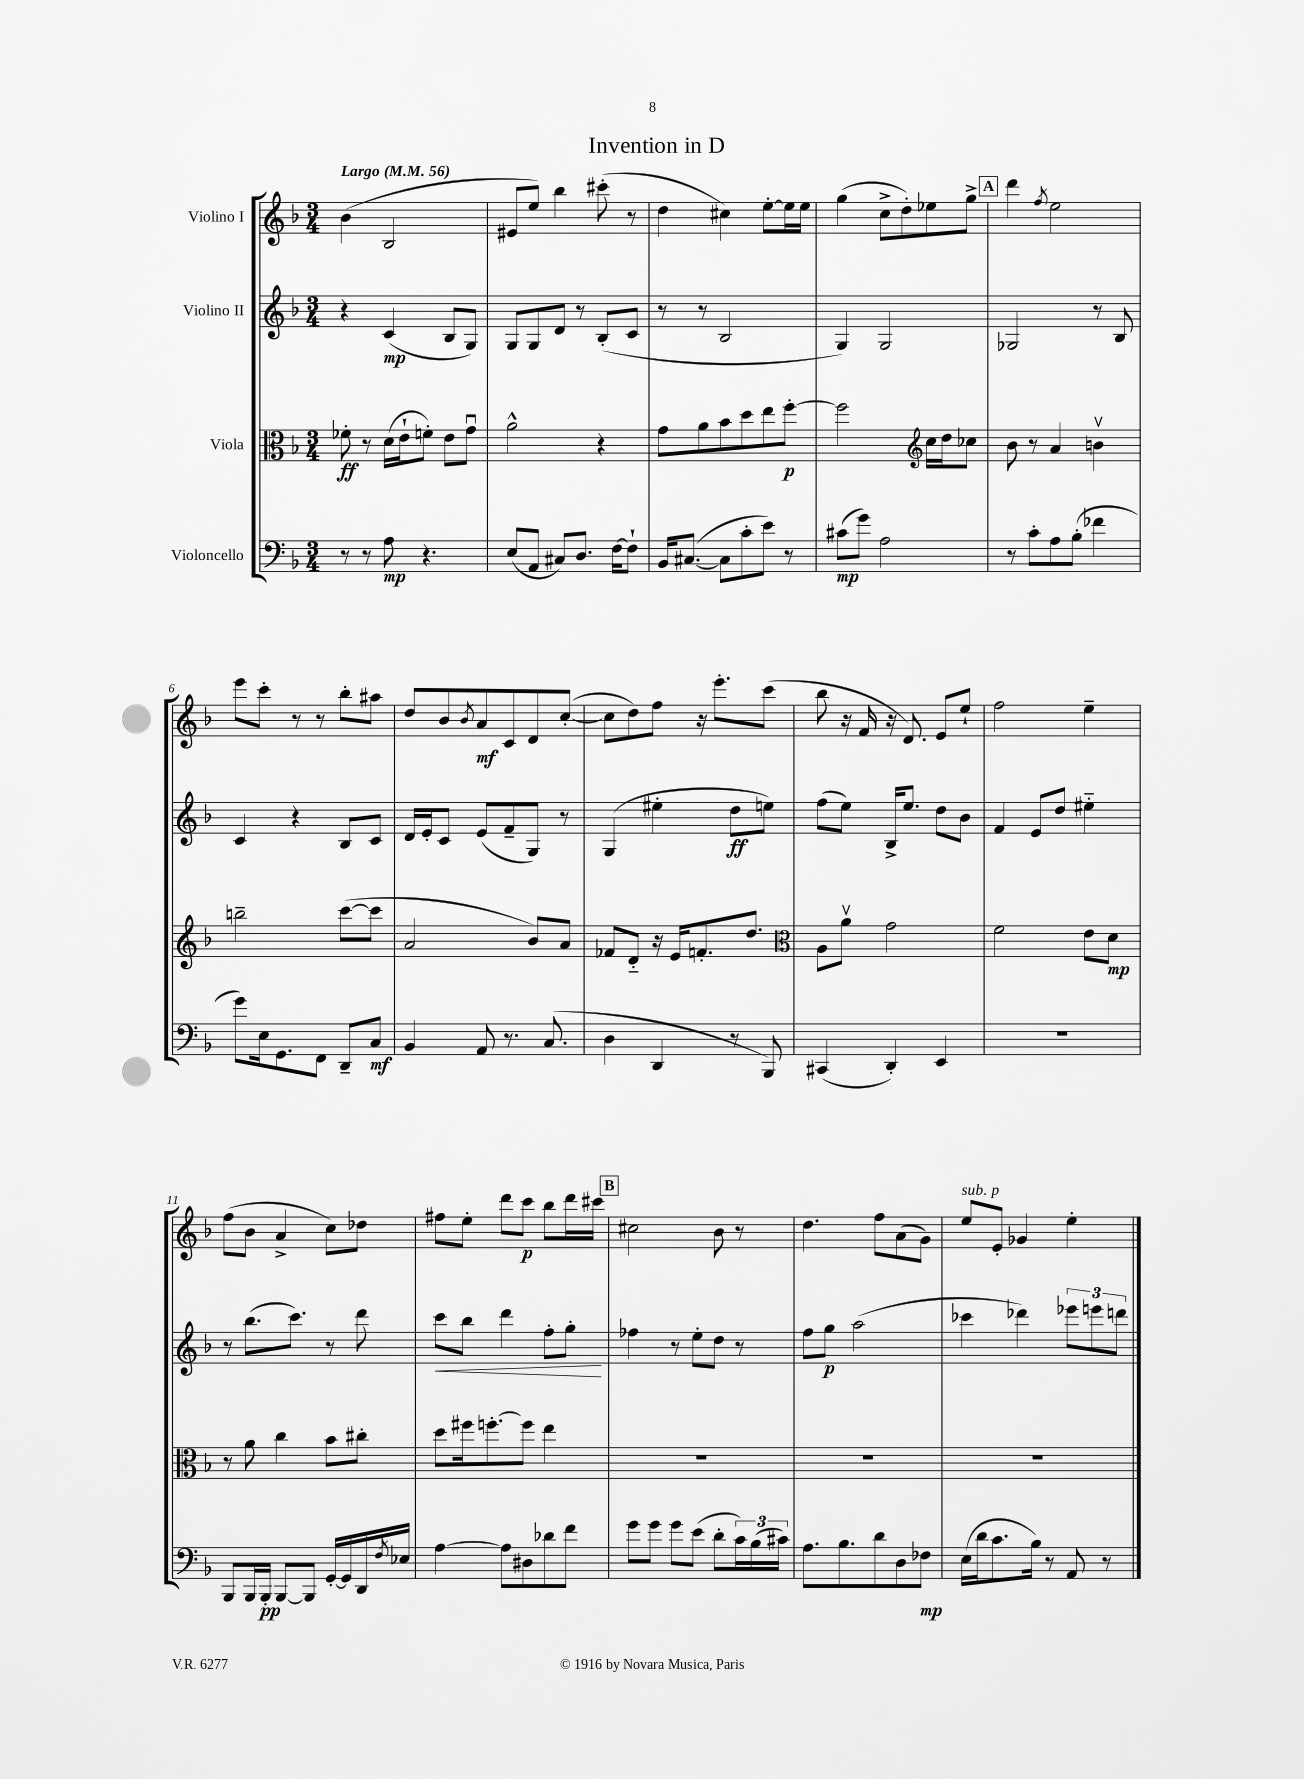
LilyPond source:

\header { title = "Invention in D" }
<<
\new StaffGroup <<
\new Staff = "s0" \with { instrumentName = "Violino I" } {
    \clef treble \key f \major \numericTimeSignature \time 3/4 \tempo "Largo" 4 = 56
    bes'4( bes2 |
    eis'8 e''8) bes''4 cis'''8-.( r8 |
    d''4 cis''4) e''8~-. e''16 e''16 |
    g''4( c''8-> d''8-.) ees''8 g''8-> |
    \mark \markup { \box "A" } d'''4 \acciaccatura { f''8 } e''2 |
    e'''8 c'''8-. r8 r8 bes''8-. ais''8 |
    d''8 bes'8 \acciaccatura { bes'8 } a'8\mf c'8 d'8 c''8~-.( |
    c''8 d''8) f''8 r16 e'''8.-. c'''8( |
    bes''8 r16 f'16 r16 d'8.) e'8 e''8-! |
    f''2 e''4-- |
    f''8( bes'8 a'4-> c''8) des''8 |
    fis''8 e''8-. d'''8 c'''8\p bes''8 d'''16 cis'''16 |
    \mark \markup { \box "B" } cis''2 bes'8 r8 |
    d''4. f''8 a'8( g'8) |
    e''8^\markup { \italic "sub. p" } e'8-. ges'4 e''4-. \bar "|." |
}
\new Staff = "s1" \with { instrumentName = "Violino II" } {
    \clef treble \key f \major \numericTimeSignature \time 3/4
    r4 c'4\mp( bes8 g8) |
    g8 g8 d'8 r8 bes8-.( c'8 |
    r8 r8 bes2 |
    g4) g2 |
    \mark \markup { \box "A" } ges2 r8 bes8 |
    c'4 r4 bes8 c'8 |
    d'16 e'16-. c'8 e'8( f'8-- g8) r8 |
    g4( eis''4-. d''8\ff e''8) |
    f''8( e''8) bes16-> e''8. d''8 bes'8 |
    f'4 e'8 d''8 eis''4-_ |
    r8 bes''8.( c'''8.) r8 d'''8 |
    c'''8\< bes''8 d'''4 f''8-. g''8-.\! |
    \mark \markup { \box "B" } fes''4 r8 e''8-. d''8 r8 |
    f''8 g''8\p a''2( |
    ces'''4 des'''4) \tuplet 3/2 { ees'''8 e'''8 d'''8 } \bar "|." |
}
\new Staff = "s2" \with { instrumentName = "Viola" } {
    \clef alto \key f \major \numericTimeSignature \time 3/4
    fes'8-.\ff r8 d'16( e'16-! f'8-.) e'8 g'8\downbow |
    a'2-^ r4 |
    g'8 a'8 bes'8 d''8 e''8 f''8~-.\p |
    f''2 \clef treble c''16 d''16 ces''8 |
    \mark \markup { \box "A" } bes'8 r8 a'4 b'4\upbow |
    b''2-- c'''8~( c'''8 |
    a'2 bes'8) a'8 |
    fes'8 d'8-_ r16 e'16 f'8.-. d''8. |
    \clef alto a8 a'8\upbow g'2 |
    f'2 e'8 d'8\mp |
    r8 a'8 c''4 bes'8 cis''8-. |
    d''8 fis''16 f''8.~-. f''8 e''4 |
    \mark \markup { \box "B" } R2. |
    R2. |
    R2. \bar "|." |
}
\new Staff = "s3" \with { instrumentName = "Violoncello" } {
    \clef bass \key f \major \numericTimeSignature \time 3/4
    r8 r8 a8\mp r4. |
    e8( a,8 cis8) d8. f16~ f8-! |
    bes,16 cis8.~( cis8 c'8-. e'8) r8 |
    cis'8\mp( g'8) a2 |
    \mark \markup { \box "A" } r8 c'8-. a8 bes8-.( fes'4 |
    g'8) e16 g,8. f,8 d,8-- c8\mf |
    bes,4 a,8 r8. c8.( |
    d4 d,4 r8 bes,,8) |
    cis,4( d,4-.) e,4 |
    R2. |
    bes,,8 bes,,16 bes,,16-.\pp bes,,8~ bes,,8 g,16~-. g,16 d,16 \acciaccatura { f8 } ees16 |
    a4~ a8 dis8 des'8 f'8 |
    \mark \markup { \box "B" } g'8 g'8 g'8 e'8( d'8-. \tuplet 3/2 { c'16) bes16( cis'16) } |
    a8. bes8. d'8 d8 fes8\mp |
    e16( d'16 c'8. bes16) r8 a,8 r8 \bar "|." |
}
>>
>>
